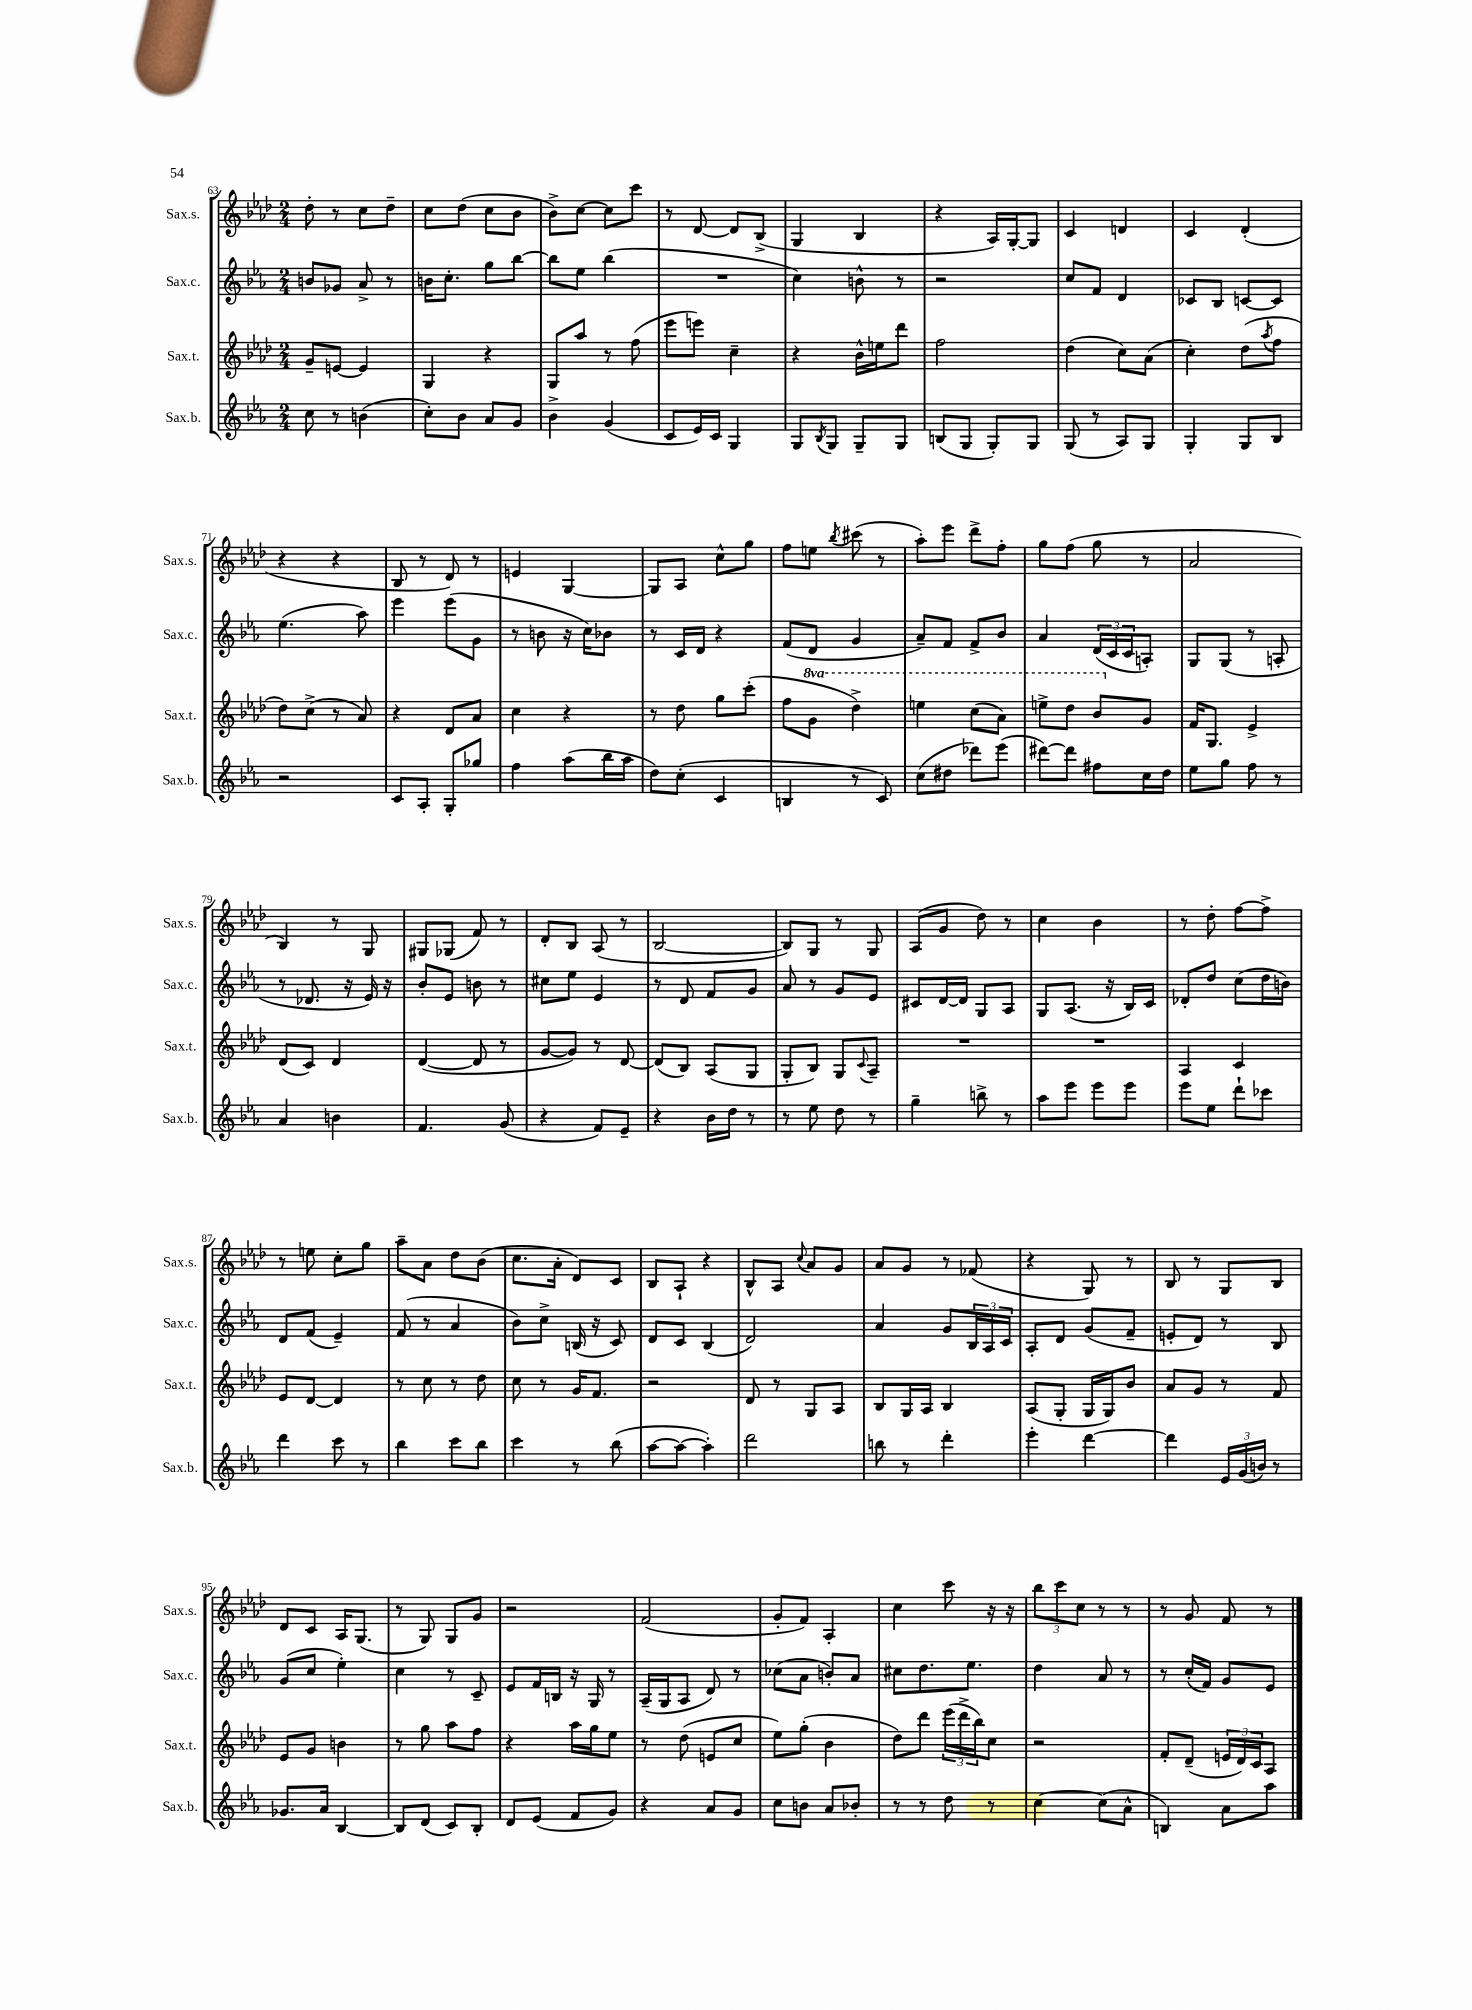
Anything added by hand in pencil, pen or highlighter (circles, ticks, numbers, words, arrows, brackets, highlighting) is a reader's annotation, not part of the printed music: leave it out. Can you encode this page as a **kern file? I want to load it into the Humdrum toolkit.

**kern	**kern	**kern	**kern
*staff4	*staff3	*staff2	*staff1
*clefG2	*clefG2	*clefG2	*clefG2
*k[b-e-a-]	*k[b-e-a-d-]	*k[b-e-a-]	*k[b-e-a-d-]
*M2/4	*M2/4	*M2/4	*M2/4
8cc\	8g~/L	8b/L	8dd-'\
8r	[8e/J	8g-/J	8r
(4b\	4e/]	8a-^/	8cc\L
.	.	8r	8dd-~\J
=	=	=	=
8cc'\L)	4G/	16b\LK	8cc\L
.	.	8.cc'\J	.
8b-\J	.	.	(8dd-\J
8a-/L	4r	8gg\L	8cc\L
8g/J	.	[8bb-\J	8b-\J
=	=	=	=
4b-^\	8G/L	8bb-\]L	8b-^\L)
.	8aa-/J	8ee-\J	[8cc\J
(4g/	8r	(4bb-\	8cc\]L
.	(8ff\	.	8ccc\J
=	=	=	=
8c/L	8eee-\L	2r	8r
16e-/L)	8eee\J)	.	[8d-/
16c/JJ	.	.	.
4G/	4cc~\	.	8d-/]L
.	.	.	(8B-^/J
=	=	=	=
8G/L	4r	4cc\)	4G/
8qB-/	.	.	.
8G/J	.	.	.
8G~/L	16b-^^\LL	8b^^\	4B-/
.	16ee\J	.	.
8G/J	8ddd-\J	8r	.
=	=	=	=
(8B/L	2ff\	2r	4r
8G/J	.	.	.
8G'/L)	.	.	16A-/LL)
.	.	.	[16G'/J
8G/J	.	.	8G/]J
=	=	=	=
(8G/	(4dd-\	8cc/L	4c/
8r	.	8f/J	.
8A-/L)	8cc\L)	4d/	4d/
8G/J	(8a-\J	.	.
=	=	=	=
4G'/	4cc'\)	8c-/L	4c/
.	.	8B-/J	.
8G/L	(8dd-\L	[8c/L	(4d-'/
.	8qaa-/	.	.
8B-/J	8ff\J	8c/]J	.
=	=	=	=
2r	8dd-\L)	(4.ee-\	4r
.	(8cc^\J	.	.
.	8r	.	4r
.	8a-/)	8aa-\)	.
=	=	=	=
8c/L	4r	4eee-\	8B-/
8A-'/J	.	.	8r
8G'/L	8d-/L	(8eee-\L	8d-/)
8gg-/J	8a-/J	8g\J	8r
=	=	=	=
4ff\	4cc\	8r	4e/
.	.	8b\	.
(8aa-\L	4r	16r	[4G/
.	.	16cc\LK)	.
16bb-\L	.	8b-\J	.
16aa-\JJ	.	.	.
=	=	=	=
8dd\L)	8r	8r	8G/]L
(8cc'\J	8dd-\	16c/LL	8A-/J
.	.	16d/JJ	.
4c/	8gg\L	4r	8cc^^\L
.	(8ccc'\J	.	8gg\J
=	=	=	=
4B/	8ff\L	(8f/L	8ff\L
.	8gg\J	8d/J	8ee\J
.	.	.	8qbb-/
8r	4ddd-^\)	4g/	(8ccc#\
8c/)	.	.	8r
=	=	=	=
(8cc\L	4eee\	8a-~/L)	8aa-'\L)
8dd#\J	.	8f/J	8eee-\J
8ddd-\L)	(8ccc\L	8f^/L	8ddd-^\L
(8eee-\J	8aa-\J)	8b-/J	8ff'\J
=	=	=	=
[8ddd#\L)	8eee^\L	4a-/	8gg\L
8ddd#\]J	8ddd-\J	.	(8ff\J
8ff#\L	8bb-/L	(24d/LL	8gg\
.	.	24c/	.
.	.	24c/J	.
16cc\L	8g/J	8A'/J)	8r
16dd\JJ	.	.	.
=	=	=	=
8ee-\L	16f/LK	8G/L	2a-/
.	8.G/J	.	.
8gg\J	.	(8G/J	.
8ff\	4e-^/	8r	.
8r	.	8A'/	.
=	=	=	=
4a-/	(8d-/L	8r	4B-/)
.	8c/J)	8.d-/	.
4b\	4d-/	.	8r
.	.	16r	.
.	.	16e-/)	8G/
.	.	16r	.
=	=	=	=
4.f/	([4d-/	8b-'/L	8G#/L
.	.	8e-/J	(8G-/J
.	8d-/]	8b\	8f/)
(8g/	8r	8r	8r
=	=	=	=
4r	[8g/L	8cc#\L	8d-'/L
.	8g/]J)	8ee-\J	8B-/J
8f/L)	8r	4e-/	(8A-/
8e-~/J	[8d-/	.	8r
=	=	=	=
4r	(8d-/]L	8r	[2B-/
.	8B-/J)	8d/	.
16b-\LL	(8A-/L	8f/L	.
16dd\JJ	.	.	.
8r	8G/J	8g/J	.
=	=	=	=
8r	8G'/L	8a-/	8B-/]L)
8ee-\	8B-/J)	8r	8G/J
8dd\	8G/L	8g/L	8r
.	8qqc/	.	.
8r	8A-~/J	8e-/J	8G/
=	=	=	=
4gg~\	2r	8c#/L	(8A-/L
.	.	[16d/L	8g/J
.	.	16d/]JJ	.
8bb^\	.	8G/L	8dd-\)
8r	.	8A-/J	8r
=	=	=	=
8aa-\L	2r	8G/L	4cc\
8eee-\J	.	(8.A-/J	.
8eee-\L	.	.	4b-\
.	.	16r	.
8eee-\J	.	16B-/LL)	.
.	.	16c/JJ	.
=	=	=	=
8eee-\L	4A-/	8d-'/L	8r
8ee-\J	.	8dd/J	8dd-'\
8ddd`\L	4c/	(8cc\L	[8ff\L
8ccc-\J	.	16dd\L	8ff^\]J
.	.	16b\JJ)	.
=	=	=	=
4ddd\	8e-/L	8d/L	8r
.	[8d-/J	(8f/J	8ee\
8ccc\	4d-/]	4e-~/)	8cc'\L
8r	.	.	8gg\J
=	=	=	=
4bb-\	8r	(8f/	8aa-~\L
.	8cc\	8r	8a-\J
8ccc\L	8r	4a-/	8dd-\L
8bb-\J	8dd-\	.	(8b-\J
=	=	=	=
4ccc\	8cc\	8b-\L)	8.cc\L
.	8r	8cc^\J	.
.	.	.	16a-'\Jk
8r	16g/LK	(16B/	8d-/L)
.	8.f/J	16r	.
(8bb-\	.	8c/)	8c/J
=	=	=	=
[8aa-\L	2r	8d/L	8B-/L
8aa-\_J	.	8c/J	8A-`/J
4aa-'\])	.	(4B-/	4r
=	=	=	=
2ddd\	8d-/	2d/)	8B-^^/L
.	8r	.	8A-/J
.	.	.	8qqcc/
.	8G/L	.	8a-/L
.	8A-/J	.	8g/J
=	=	=	=
8bb\	8B-/L	4a-/	8a-/L
8r	16G/L	.	8g/J
.	16A-/JJ	.	.
4ddd'\	4B-/	8g/L	8r
.	.	24B-/L	(8f-/
.	.	24A-/	.
.	.	24c/JJ	.
=	=	=	=
4eee-'\	(8A-/L	8A-'/L	4r
.	8G'/J	8d/J	.
[4ddd\	16G/LL	(8g/L	8G/)
.	16G/J)	.	.
.	8b-/J	8f~/J	8r
=	=	=	=
4ddd\]	8a-/L	8e'/L	8B-/
.	8g/J	8d/J)	8r
24e-/LL	8r	8r	8G/L
(24g/	.	.	.
24b/JJ)	.	.	.
8r	8f/	8B-/	8B-/J
=	=	=	=
8.g-/L	8e-/L	(8g/L	8d-/L
.	8g/J	8cc/J	8c/J
16a-/Jk	.	.	.
[4B-/	4b\	4ee-'\)	16A-/LK
.	.	.	(8.G/J
=	=	=	=
8B-/]L	8r	4cc\	8r
(8d/J	8gg\	.	8G/)
8c/L)	8aa-\L	8r	8G/L
8B-'/J	8ff\J	8c~/	8g/J
=	=	=	=
8d/L	4r	8e-/L	2r
(8e-/J	.	16f/L	.
.	.	16B/JJ	.
8f/L	16aa-\LL	16r	.
.	16gg\J	16G/	.
8g/J)	8ee-\J	8r	.
=	=	=	=
4r	8r	(16A-~/LL	(2f/
.	.	16G/J	.
.	(8dd-\	8A-/J	.
8a-/L	8e/L	8d/)	.
8g/J	8cc/J	8r	.
=	=	=	=
8cc\L	8ee-\L)	(8cc-\L	8g'/L
8b\J	(8gg'\J	8a-\J	8f/J)
8a-/L	4b-\	8b'/L)	4A-'/
8b-'/J	.	8a-/J	.
=	=	=	=
8r	8dd-\L)	8cc#\L	4cc\
8r	8ddd-\J	8.dd\	.
8dd\	(24eee-\LL	.	8ccc\
.	24ddd-^\	.	.
.	.	8.ee-\J	.
.	24bb-\J)	.	.
8r	8cc\J	.	16r
.	.	.	16r
=	=	=	=
[4cc\	2r	4dd\	12bb-\L
.	.	.	12ccc\
.	.	.	12cc\J
(8cc\]L	.	8a-/	8r
8a-^^\J	.	8r	8r
=	=	=	=
4B/)	8f'/L	8r	8r
.	(8d-~/J	(16cc'/LL	8g/
.	.	16f/JJ)	.
8a-\L	24e/LL	8g/L	8f/
.	24d-/)	.	.
.	24c/J	.	.
8aa-\J	8A-/J	8e-/J	8r
==	==	==	==
*-	*-	*-	*-
